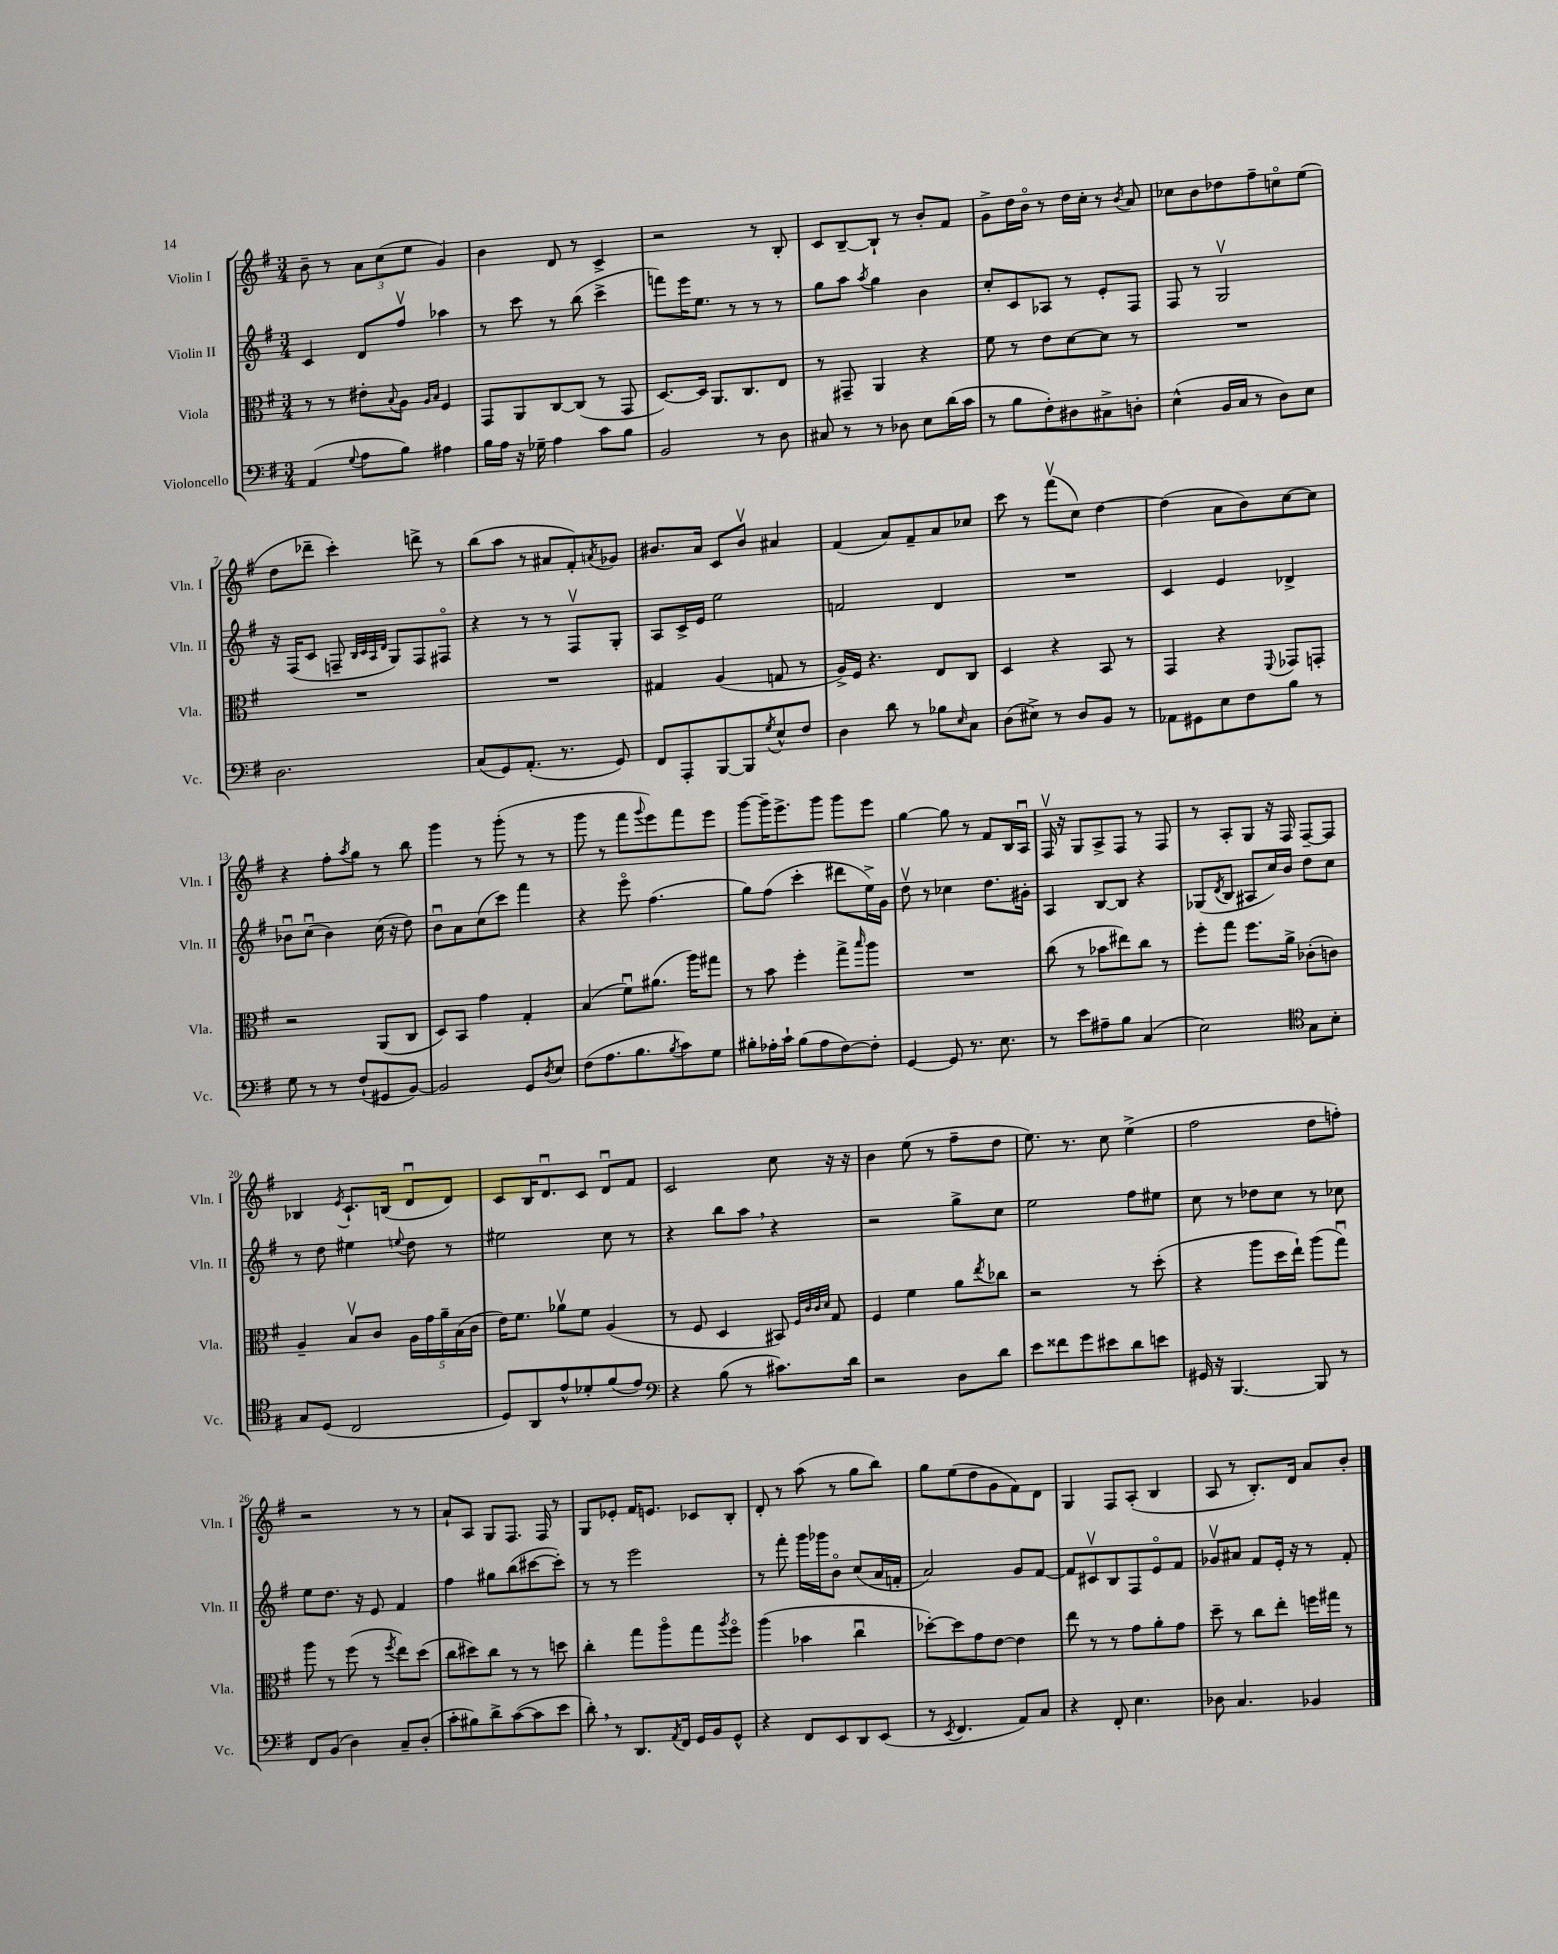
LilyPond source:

<<
\new StaffGroup <<
\new Staff = "s0" \with { instrumentName = "Violin I" shortInstrumentName = "Vln. I" } {
    \clef treble \key g \major \numericTimeSignature \time 3/4
    b'8-- r8 \tuplet 3/2 { a'8 c''8( e''8 } g'4) |
    b'4 d'8 r8 c'4-> |
    r2 r8 b8-. |
    c'8 b8~-- b8-! r8 b'8-. fis'8 |
    g'8-> d''16 b'16\flageolet r8 d''16 c''16-. r8 \acciaccatura { b'8 } a'8 |
    ces''8 b'8 des''8 fis''8-- c''8\flageolet e''8( |
    d''8 des'''8-- c'''4-.) d'''8-> r8 |
    b''8( a''8 r8 ais'8 fis'8-.) \acciaccatura { a'8 } ges'8 |
    bis'8. a'16 c'8 bis'8\upbow ais'4 |
    fis'4( a'8) fis'8-- a'8 ces''8 |
    c'''8 r8 fis'''8\upbow( c''8) d''4~ |
    d''4( a'8 b'8) c''8~ c''8 |
    r4 fis''8-. \acciaccatura { a''8 } g''8 r8 b''8 |
    g'''4 r8 g'''8-.( r8 r8 |
    g'''8 r8 fis'''8 \appoggiatura { g'''8 } e'''8) fis'''8 e'''8 |
    g'''8~ g'''16-- e'''8.-> g'''8 g'''8 e'''8 |
    g''4~ g''8 r8 fis'8 b16 a16\downbow |
    fis16\upbow r16 g8 a8-> fis8 r8 fis8 |
    r8 a8-. g8 r16 fis16 fis8~-- fis8 |
    bes4 \acciaccatura { e'8 } c'8.-! b16( d'8\downbow d'8) |
    c'8 b16 d'8.\downbow c'8 d'8\downbow fis'8 |
    c'2 c''8 r16 r16 |
    b'4 e''8( r8 fis''8-- d''8 |
    e''8.) r8. c''8 e''4->( |
    fis''2 d''8 f''8-.) |
    r2 r8 r8 |
    a'8-! a8 g8 fis8. fis16 r8 |
    g8 ees'8-. fis'16 e'8. ces'8 b8-. |
    d'8-. r8 a''8( r8 g''8 b''8) |
    g''8 e''8( d''8 g'8 fis'8) d'8 |
    g4 fis8 a8-.( b4 |
    a8 r8 b8.-.) d'16 a'8 b'8-. \bar "|." |
}
\new Staff = "s1" \with { instrumentName = "Violin II" shortInstrumentName = "Vln. II" } {
    \clef treble \key g \major \numericTimeSignature \time 3/4
    c'4 d'8 fis''8\upbow aes''4 |
    r8 c'''8 r8 b''8( c'''4-> |
    f'''8) e'''16 e''8. r8 r8 r8 |
    g''8 a''8 \acciaccatura { a''8 } g''4 b'4 |
    c''8-. c'8 aes8 r8 e'8-. fis8 |
    fis8 r8 g2\upbow |
    r16 fis16( c'8 f8-- \grace { b32 c'32 a32 d'32 } g8) f8 fis8\flageolet |
    r4 r8 r8 fis8\upbow g8-. |
    a8 c'16-> e'16 e''2 |
    f'2 d'4 |
    R2. |
    c'4 e'4 des'4-> |
    bes'8\downbow c''8\downbow( bes'4) c''16( r16 d''8) |
    b'8\downbow a'8 c''8( c'''8) fis'''4 |
    r4 e'''8\flageolet fis''4.( |
    g''8) fis''8( c'''4-. dis'''8 e''16->) g'16 |
    d''8\upbow r8 ces''4 d''8. gis'16-. |
    a4 b8~ b8 r4 |
    ges8( \acciaccatura { d'8 } b8 ais8 c''16) b'16 d''8 c''8 |
    r8 d''8 eis''4 \appoggiatura { e''8 } d''8 r8 |
    eis''2 c''8 r8 |
    r4 b''8 a''8 \breathe r4 |
    r2 g''8-> c''8 |
    e''2 fis''8 eis''8 |
    c''8 r8 des''8 c''8 r8 ces''8 |
    e''8 d''8. r16 e'8 fis'4 |
    fis''4 gis''8 b''8( cis'''8~ cis'''8-.) |
    r8 r8 e'''2 |
    r8 fis'''8-. g'''16 ges'''16 b'8\flageolet c''8( a'16 f'16-. |
    a'2) g'8 fis'8~ |
    fis'8 cis'8\upbow b8 fis8 e'8\flageolet fis'8 |
    ges'8\upbow ais'8 fis'8 e'16-. r16 r8 fis'8-. \bar "|." |
}
\new Staff = "s2" \with { instrumentName = "Viola" shortInstrumentName = "Vla." } {
    \clef alto \key g \major \numericTimeSignature \time 3/4
    r8 r8 eis'8-. \appoggiatura { b8 } a8 \grace { a16 b16 } fis4 |
    g,8 a,8 c8~ c8( r8 g,8 |
    d8.~) d16 a,8. c8. e8 |
    r8 gis,8-- a,4 r4 |
    fis'8 r8 e'8 d'8~ d'8 r8 |
    R2. |
    R2. |
    R2. |
    gis4 a4( g8 r8 |
    a16->) fis16 r4. e8 c8 |
    d4 r4 b,8 r8 |
    g,4 r4 \appoggiatura { fis,8 } ges,8 g,8-. |
    r2 a,8( c8 |
    d8) b,8 g'4 g4-. |
    b4( fis'8\downbow) ais'8.( a''16) gis''8 |
    r8 b'8 fis''4-. g''8-> \grace { b''16 } a''8 |
    R2. |
    c''8( r8 bes'8 eis''8) c''8 r8 |
    fis''8-. g''8 fis''8. a'16-> ces'8-.( c'8) |
    a4-- b8\upbow c'8 \tuplet 5/4 { a16 g'16 a'16-- b16( c'16 } |
    e'16) fis'8. aes'8\upbow fis'8 a4( |
    r8 fis8 d4 bis,8) \grace { fis32 c'32 c'32 d'32 } g8 |
    fis4 fis'4 a'8 \acciaccatura { e''8 } ces''8 |
    r2 r8 d''8-.( |
    r4 a''8 d''16 e''16-!) a''8( g''8\downbow) |
    a''8 r8 fis''8( r8 \acciaccatura { fis''8 } e''8) d''8( |
    c''8 dis''8) c''8 r8 r8 d''8 |
    c''4-. g''8 a''8\flageolet g''8 \acciaccatura { a''8 } fis''8\flageolet |
    a''4( bes'4 c''4\downbow |
    des''8~-.) des''8 g'8 e'8~ e'4 |
    e''8 r8 r8 g'8 a'8-. g'8 |
    d''8-- r8 c''8 e''8-. f''16 gis''16 r8 \bar "|." |
}
\new Staff = "s3" \with { instrumentName = "Violoncello" shortInstrumentName = "Vc." } {
    \clef bass \key g \major \numericTimeSignature \time 3/4
    a,4( \appoggiatura { g8 } a8 b8) ais4 |
    b16 a16 r16 ges16-- a4 c'8 b8 |
    b,2 r8 d8 |
    cis8 r8 r8 des8 e8 d'16( c'16 |
    r8 b8 fis8-.) dis8 cis8-> d8-. |
    e4-^( b,16 c16 r8 d8) e8 |
    d2. |
    c8( g,8) a,8.-.( r8. g,8) |
    fis,8 a,,8-. b,,8~ b,,8 \acciaccatura { g8 } e8-^ fis8 |
    d4 d'8 r8 bes8 \grace { e16 } c8 |
    d8( eis8->) r8 d8 b,8 r8 |
    aes,8 gis,8 e8 fis8 b8 r8 |
    g8 r8 r8 fis8-!( gis,8 b,8~) |
    b,2 g,8 \acciaccatura { d8 } e8 |
    fis8( a8. b8. \acciaccatura { b8 } c'8) g8 |
    bis8-. aes16-. c'16-! bis8( aes8 fis8~) fis8-. |
    g,4~ g,8 r8. e8. |
    r8 e'8 ais8-- b8 c4( |
    e2) \clef tenor g8 b8-. |
    g8 d8( c2 |
    d8) a,8 e'8-^ des'8-. fis'8( e'8) |
    \clef bass r4 b8( r8 cis'8.) d'16 |
    r2 d8 d'8 |
    e'8 fisis'8 g'8 eis'8 d'8 e'8 |
    gis,16 r16 b,,4.~ b,,8 r8 |
    fis,8 b,8( d4) c8-- d8-.( |
    c'8-. bis8) d'8-> c'8~( c'8 e'8 |
    d'8-.) \breathe r8 d,8. \acciaccatura { a,8 } fis,16 g,16 b,16 g,8-^ |
    r4 fis,8 e,8 d,8 e,8( |
    r8 \acciaccatura { e,8 } fis,4. a,8) c8 |
    r4 fis,8-. e4. |
    des8 c4. bes,4 \bar "|." |
}
>>
>>
